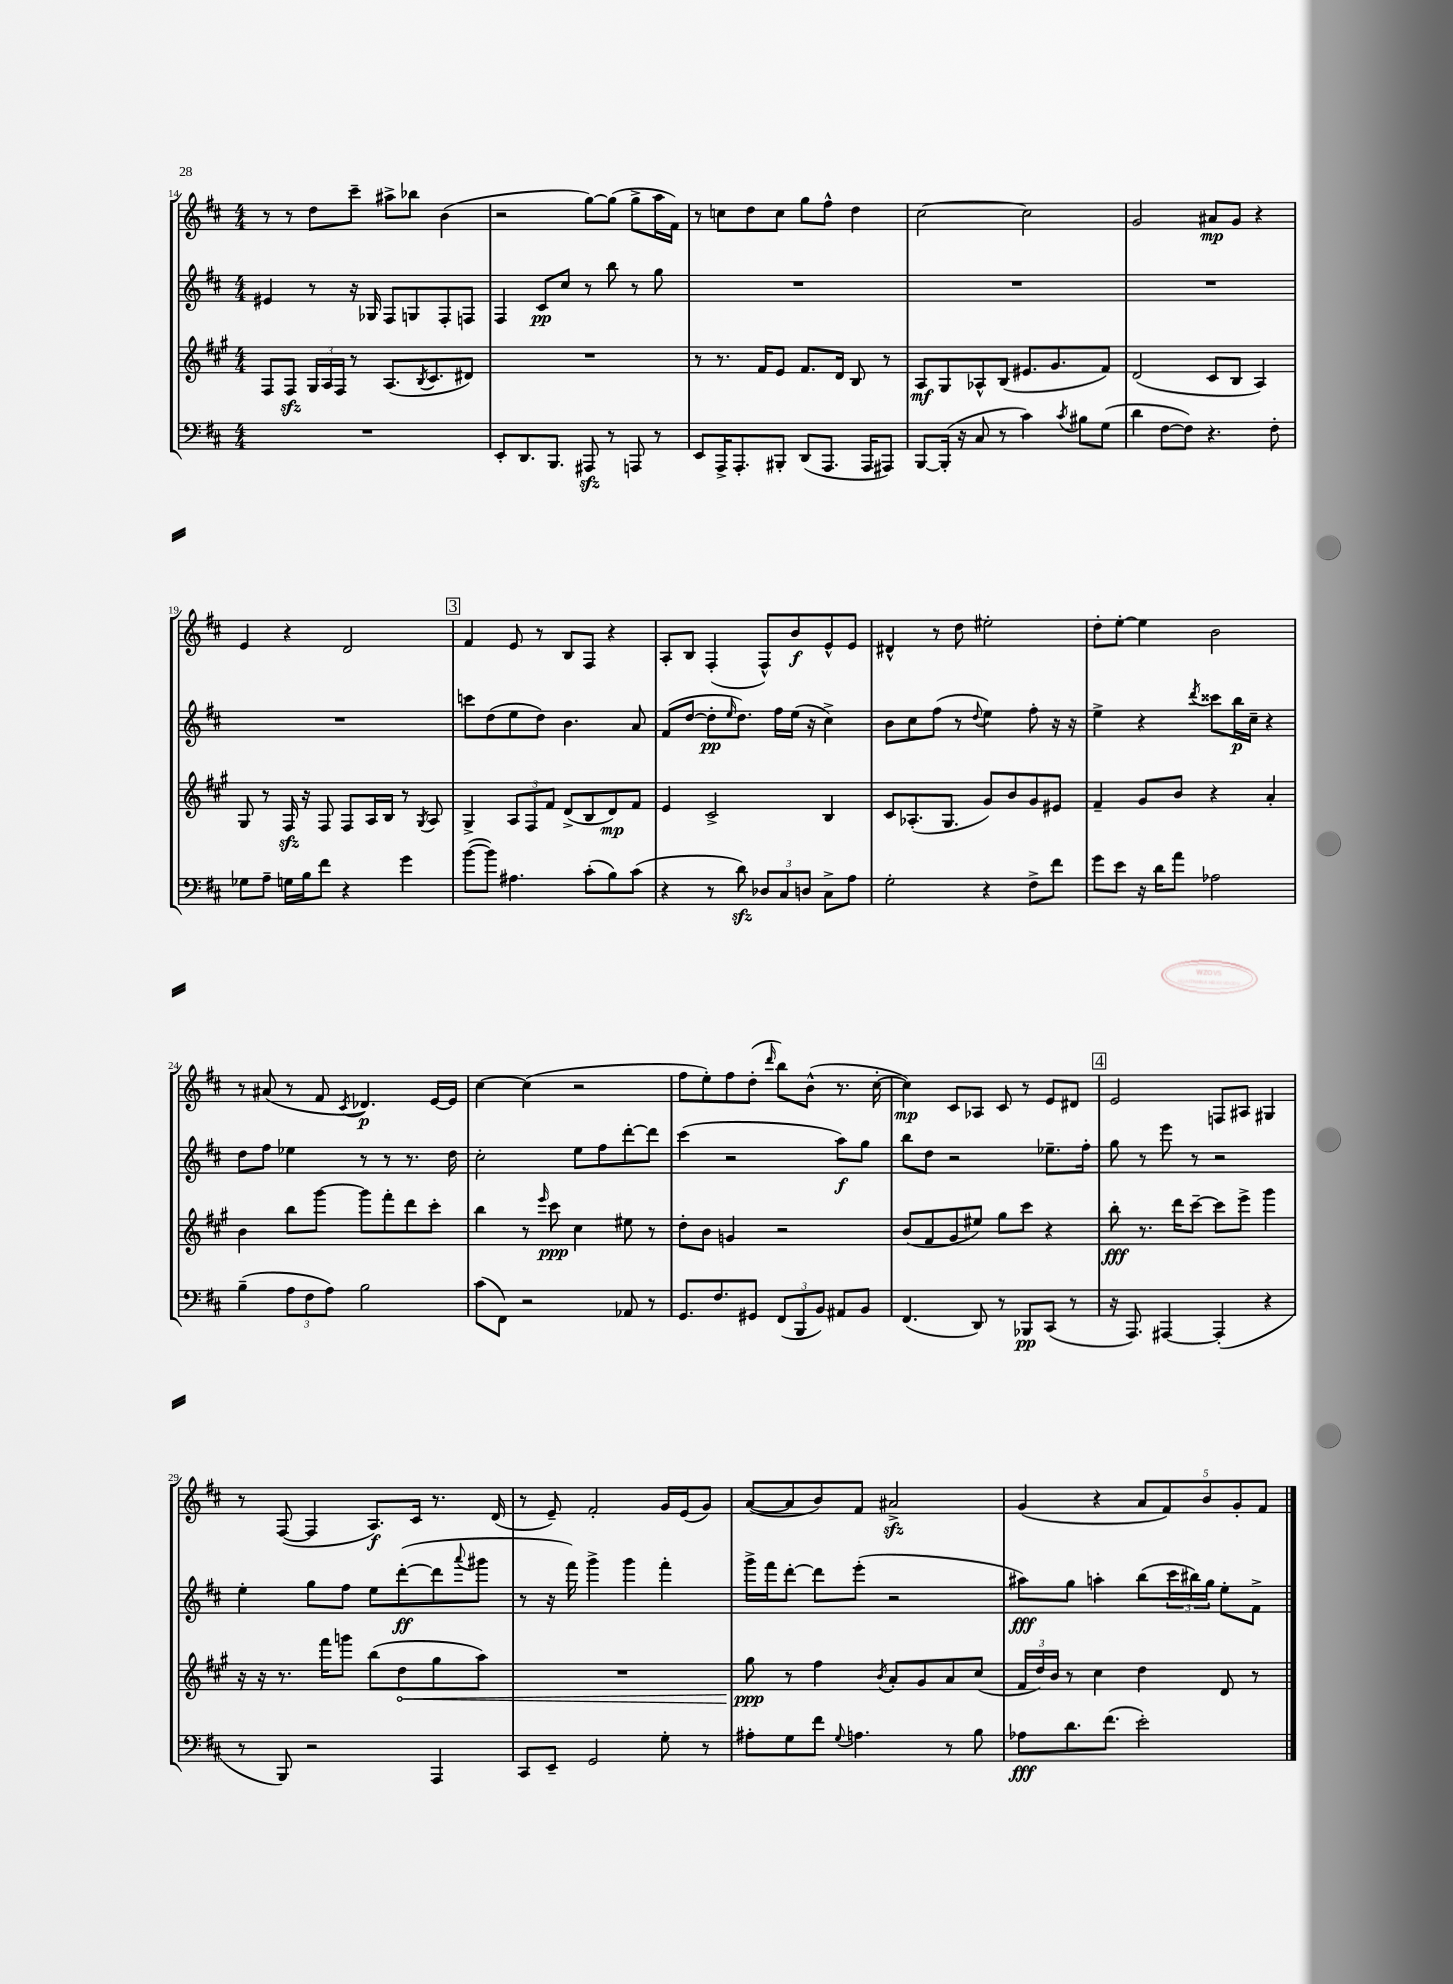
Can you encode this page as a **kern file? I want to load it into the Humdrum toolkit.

**kern	**kern	**kern	**kern
*staff4	*staff3	*staff2	*staff1
*clefF4	*clefG2	*clefG2	*clefG2
*k[f#c#]	*k[f#c#g#]	*k[f#c#]	*k[f#c#]
*M4/4	*M4/4	*M4/4	*M4/4
1r	8F#	4e#	8r
.	8F#	.	8r
.	24G#	8r	8dd
.	24A	.	.
.	24F#	.	.
.	8r	16r	8ccc#~
.	.	16G-	.
.	(8.A	8F#	8aa#^
.	.	8G	8bb-
.	8qB	.	.
.	8.c#	.	.
.	.	8F#'	(4b
.	8d#)	8F	.
=	=	=	=
8EE'	1r	4F#	2r
8.DD	.	.	.
.	.	8c#	.
8.BBB	.	.	.
.	.	8cc#	.
8AAA#	.	8r	[8gg)
8r	.	8bb	(8gg]
8AAA	.	8r	8gg^
8r	.	8gg	16aa
.	.	.	16f#)
=	=	=	=
8EE	8r	1r	8r
16AAA^	8.r	.	8cc
8.AAA'	.	.	.
.	.	.	8dd
.	16f#	.	.
8BBB#'	8e	.	8cc
(8DD	8.f#	.	8gg
8.AAA	.	.	8ff#^^
.	16d	.	.
.	8B	.	4dd
16AAA	.	.	.
8AAA#)	8r	.	.
=	=	=	=
[8BBB	8A	1r	[2cc#
(16BBB']	8G#	.	.
16r	.	.	.
8C#	8A-^^	.	.
8r	(8B	.	.
4c#)	8.e#	.	2cc#]
.	8.g#	.	.
8qc#	.	.	.
8B#	.	.	.
(8G	8f#)	.	.
=	=	=	=
4d	(2d	1r	2g
[8F#	.	.	.
8F#])	.	.	.
4.r	8c#	.	8a#
.	8B	.	8g
.	4A)	.	4r
8F#'	.	.	.
=	=	=	=
8G-	8G#	1r	4e
8A~	8r	.	.
16G	16F#	.	4r
16B	16r	.	.
8f#	8F#	.	.
4r	8F#	.	2d
.	16A	.	.
.	16B	.	.
4g	8r	.	.
.	8qG#	.	.
.	8A	.	.
=	=	=	=
([8b	4G#^	8ccc	4f#
8b])	.	(8dd	.
4.A#	12A	8ee	8e
.	12F#	.	.
.	.	8dd)	8r
.	12f#	.	.
.	(8d^	4.b	8B
(8c#'	8B	.	8F#
8B)	8d)	.	4r
(8c#	8f#	8a	.
=	=	=	=
4r	4e	(8f#	8A'
.	.	[8dd	8B
8r	2c#^	8dd']	(4F#'
.	.	16qqee	.
8d)	.	8.dd)	.
12D-	.	.	8F#^^)
.	.	16ff#	.
12C#	.	.	.
.	.	(16ee	8b
12D	.	.	.
.	.	16r	.
8C#^	4B	4cc#^)	8e^^
8A	.	.	8e
=	=	=	=
2G'	8c#	8b	4d#^^
.	(8.A-'	8cc#	.
.	.	(8ff#	8r
.	8.G#	.	.
.	.	8r	8dd
.	.	8qqdd	.
4r	8g#)	4ee)	2ee#'
.	8b	.	.
8F#^	8g#	8ff#'	.
8f#	8e#	16r	.
.	.	16r	.
=	=	=	=
8g	4f#~	4ee^	8dd'
8e	.	.	[8ee'
16r	8g#	4r	4ee]
16d	.	.	.
8a	8b	.	.
.	.	8qddd	.
2A-	4r	8ccc##	2b
.	.	16bb	.
.	.	16cc#~	.
.	4a'	4r	.
=	=	=	=
(4B~	4b	8dd	8r
.	.	8ff#	(8a#
12A	8bb	4ee-	8r
12F#	.	.	.
.	[8ggg#	.	8f#
12A)	.	.	.
.	.	.	8qc#
2B	8ggg#]	8r	4.d-)
.	8fff#'	8r	.
.	8ddd	8.r	.
.	8ccc#'	.	[16e
.	.	16dd	16e]
=	=	=	=
(8c#	4bb	2cc#'	[4cc#
8FF#)	.	.	.
2r	8r	.	(4cc#]
.	16qqeee	.	.
.	8ccc#	.	.
.	4cc#	8ee	2r
.	.	8ff#	.
8AA-	8ee#	[8ddd'	.
8r	8r	8ddd]	.
=	=	=	=
8.GG	8dd'	(4ccc#	8ff#
.	8b	.	8ee')
8.F#	.	.	.
.	4g	2r	8ff#
8GG#	.	.	(8dd'
.	.	.	16qqddd
(12FF#	2r	.	8bb)
12BBB	.	.	.
.	.	.	(8b^^
12BB)	.	.	.
8AA#	.	8aa)	8.r
8BB	.	8gg	.
.	.	.	[16cc#'
=	=	=	=
(4.FF#	(8b	8bb	4cc#])
.	8f#	8dd	.
.	8g#	2r	8c#
8DD)	8ee#)	.	8A-
8r	8gg#	.	8c#
8BBB-	8ccc#	.	8r
(8CC#	4r	8.ee-~	8e
8r	.	.	8d#
.	.	16ff#'	.
=	=	=	=
16r	8bb'	8gg	2e
8.AAA)	.	.	.
.	8.r	8r	.
[4AAA#	.	8eee	.
.	16ddd	.	.
.	[8ccc#~	8r	.
(4AAA#']	8ccc#]	2r	8F
.	8eee^	.	8A#
4r	4ggg#	.	4G#
=	=	=	=
8r	16r	4ee'	8r
.	16r	.	.
8BBB)	8.r	.	([8F#
2r	.	8gg	4F#]
.	16fff#	.	.
.	8ggg	8ff#	.
.	(8bb	8ee	8.A)
.	8dd	([8ddd'	.
.	.	.	16c#
4AAA	8gg#	8ddd]	8.r
.	.	8qqaaa	.
.	8aa)	8ggg#	.
.	.	.	(16d
=	=	=	=
8CC#	1r	8r	8r
8EE~	.	16r	8e~)
.	.	16fff#)	.
2GG	.	4ggg^	2f#'
.	.	4ggg	.
8G'	.	4fff#'	16g
.	.	.	(16e
8r	.	.	8g)
=	=	=	=
8A#'	8gg#	16ggg^	([8a
.	.	16fff#	.
8G	8r	[8ddd'	8a]
8f#	4ff#	8ddd]	8b)
8qqG	.	.	.
4.A	.	(8eee'	8f#
.	8qb	.	.
.	8a'	2r	2a#^
.	8g#	.	.
8r	8a	.	.
8B	(8cc#	.	.
=	=	=	=
8A-	24f#	8aa#)	(4g
.	24dd)	.	.
.	24b	.	.
8.d	8r	8gg	.
.	4cc#	4aa'	4r
(8.f#	.	.	.
2e')	4dd	(8bb	10a
.	.	.	10f#)
.	.	24ccc#	.
.	.	24bb#)	.
.	.	.	10b
.	.	24gg	.
.	8d	8ee'	.
.	.	.	10g'
.	8r	8f#^	.
.	.	.	10f#
==	==	==	==
*-	*-	*-	*-
